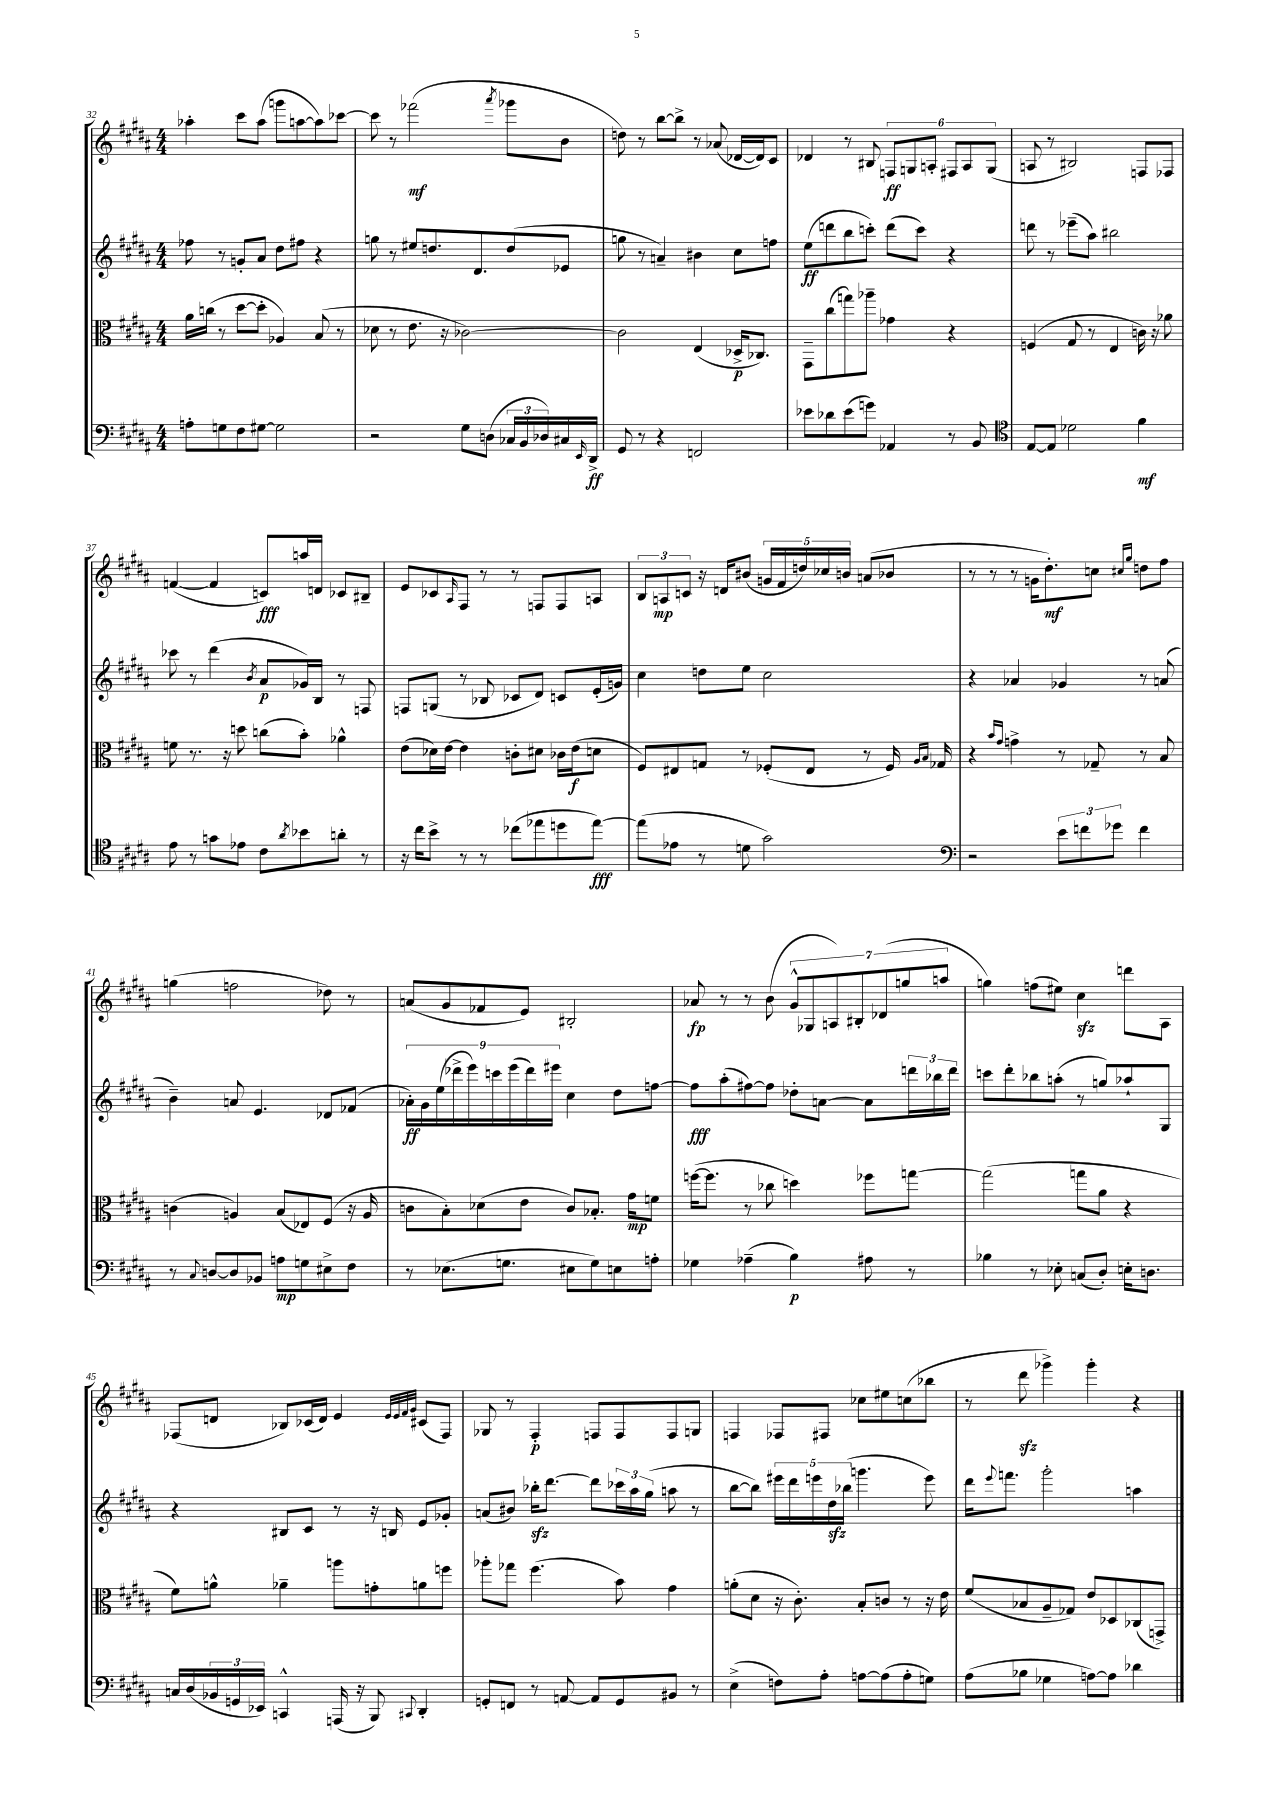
<<
\new StaffGroup <<
\new Staff = "s0" {
    \clef treble \key b \major \numericTimeSignature \time 4/4
    aes''4-. cis'''8 aes''8( g'''8 a''8~ a''8) ces'''8~ |
    ces'''8 r8 fes'''2\mf( \acciaccatura { ais'''8 } ges'''8 b'8 |
    d''8) r8 b''8~ b''8-> r8 aes'8( des'16~ des'16) cis'8 |
    des'4 r8 bis8 \tuplet 6/4 { f8\ff g8 a8-. fis8 a8 g8( } |
    a8 r8 bis2) f8 fes8 |
    f'4~( f'4 c'8\fff) a''16 d'16 ces'8 bis8-- |
    e'8 ces'8 \grace { ais16 } fis8 r8 r8 f8 f8 a8 |
    \tuplet 3/2 { b8 a8\mp c'8 } r16 d'16 bis'8( \tuplet 5/4 { g'16 fis'16 d''16) ces''16 b'16 } a'8( bes'8 |
    r8 r8 r8 g'16 dis''8.-.\mf) c''8 \grace { cis''16 gis''16 } d''8 fis''8 |
    g''4( f''2 des''8) r8 |
    a'8( gis'8 fes'8 e'8) bis2-. |
    aes'8\fp r8 r8 b'8( \tuplet 7/4 { gis'8-^ ges8 a8) bis8-. des'8( g''8 a''8 } |
    g''4) f''8( eis''8) cis''4\sfz d'''8 ais8 |
    fes8( d'8 bes8) ces'16( d'16) e'4 \grace { e'32 e'32 fis'32 gis'32 } cis'8( fes8) |
    ges8 r8 fis4-.\p f8 f8 f8 g8 |
    f4 fes8 fis8 ces''8 eis''8 c''8( bes''8 |
    r8 dis'''8\sfz ges'''4->) ges'''4-. r4 \bar "|." |
}
\new Staff = "s1" {
    \clef treble \key b \major \numericTimeSignature \time 4/4
    fes''8 r8 g'8-. ais'8 dis''8 fis''8 r4 |
    g''8 r8 eis''8 d''8. dis'8. d''8( ees'8 |
    g''8 r8 a'4--) bis'4 cis''8 f''8 |
    e''8\ff( d'''8 b''8 c'''8-.) d'''8( c'''8) r4 |
    d'''8 r8 ees'''8--( ais''8) bis''2 |
    ces'''8 r8 dis'''4( \acciaccatura { b'8 } ais'8\p ges'16) b16 r8 f8 |
    f8 g8( r8 bes8 ces'8 dis'8) c'8 e'16-.( g'16) |
    cis''4 d''8 e''8 cis''2 |
    r4 aes'4 ges'4 r8 a'8( |
    b'4--) a'8 e'4. des'8 fes'8( |
    \tuplet 9/8 { aes'16-.\ff) gis'16 e''16( des'''16-> e'''16) c'''16 e'''16( des'''16) eis'''16 } cis''4 dis''8 f''8~ |
    f''8\fff ais''8-.( fis''8~) fis''8 des''8-. a'8~ a'8 \tuplet 3/2 { d'''16 bes''16 d'''16 } |
    c'''8 dis'''8-. bes''8 a''8-.( r8 g''8) aes''8-! gis8 |
    r4 bis8 cis'8 r8 r16 b16 e'8 ges'8-. |
    a'8( bis'8) bes''16-.\sfz dis'''8.~ dis'''8 \tuplet 3/2 { ces'''16 ais''16 gis''16( } a''8 r8 |
    b''8~ b''8) \tuplet 5/4 { eis'''16 dis'''16 e'''16 dis''16\sfz bes''16( } g'''4. e'''8) |
    dis'''16 \appoggiatura { e'''8 } f'''8. gis'''2-. a''4 \bar "|." |
}
\new Staff = "s2" {
    \clef alto \key b \major \numericTimeSignature \time 4/4
    ais'16 c''16( r8 dis''8~ dis''8-. aes4) b8( r8 |
    des'8 r8 e'8. r16 ces'2~) |
    ces'2 e4( des16->\p ces8.) |
    gis,8-- cis''8( g''8) aes''8-- ges'4 r4 |
    f4( gis8 r8 e4 c'16) r16 aes'8 |
    f'8 r8. r16 d''8 c''8( b'8-.) aes'4-^ |
    e'8( des'16) e'16~ e'4 c'8-. dis'8 ces'16 e'16\f( d'8 |
    fis8) eis8 g8 r8 fes8-.( eis8 r8 fes16) \grace { ais16 b16 } ges16 |
    r4 \grace { b'16 gis'16 } g'4-> r8 ges8-- r8 b8 |
    c'4( a4) b8( ees8) fis8( r16 a16 |
    c'8 b8-.) des'8( e'8 c'8) bes8.-. gis'16\mp f'8 |
    f''16~( f''8. r8 ces''8 d''4) fes''8 g''8~ |
    g''2( g''8 ais'8 r4 |
    fis'8) a'8-^ aes'4-- a''8 g'8-. a'8 f''8 |
    aes''8-. ges''8 fis''4.( b'8) gis'4 |
    a'8-.( dis'8 r16 cis'8.-.) b8-. c'8 r8 r16 e'16 |
    fis'8( bes8 ais8-- ges8) e'8 des8 ces8( g,8->) \bar "|." |
}
\new Staff = "s3" {
    \clef bass \key b \major \numericTimeSignature \time 4/4
    a8-. g8 fis8 gis8~ gis2 |
    r2 gis8 d8( \tuplet 3/2 { ces16 b,16 des16) } cis16 \grace { e,16 } dis,16->\ff |
    gis,8 r8 r4 f,2 |
    ees'8 des'8 ees'8( g'8) aes,4 r8 b,8 |
    \clef tenor e8~ e8 des'2 fis'4\mf |
    e'8 r8 g'8 ees'8 cis'8 \acciaccatura { ais'8 } bes'8 a'8-. r8 |
    r16 cis''16 b'8-> r8 r8 ces''8( ees''8 d''8 ees''8~\fff) |
    ees''8( ees'8 r8 d'8 gis'2) |
    \clef bass r2 \tuplet 3/2 { e'8 f'8 ges'8 } f'4 |
    r8 \appoggiatura { cis8 } d8~ d8 bes,8 a8\mp g8 eis8-> fis8 |
    r8 ees8.( g8. eis8 g8) e8 a8-. |
    ges4 aes4--( b4\p) ais8 r8 |
    bes4 r8 ees8-. c8( dis8-.) e16-. d8. |
    c16 dis16( \tuplet 3/2 { bes,16 g,16 ees,16) } c,4-^ a,,16( r16 b,,8) \appoggiatura { cis,8 } dis,4-. |
    g,8-. f,8 r8 a,8~ a,8 g,8 bis,8 r8 |
    e4->( f8) ais8-. a8~ a8( a8-. g8) |
    ais8( bes8 ges4 a8~) a8 des'4 \bar "|." |
}
>>
>>
\layout { \context { \Score currentBarNumber = #32 } }
